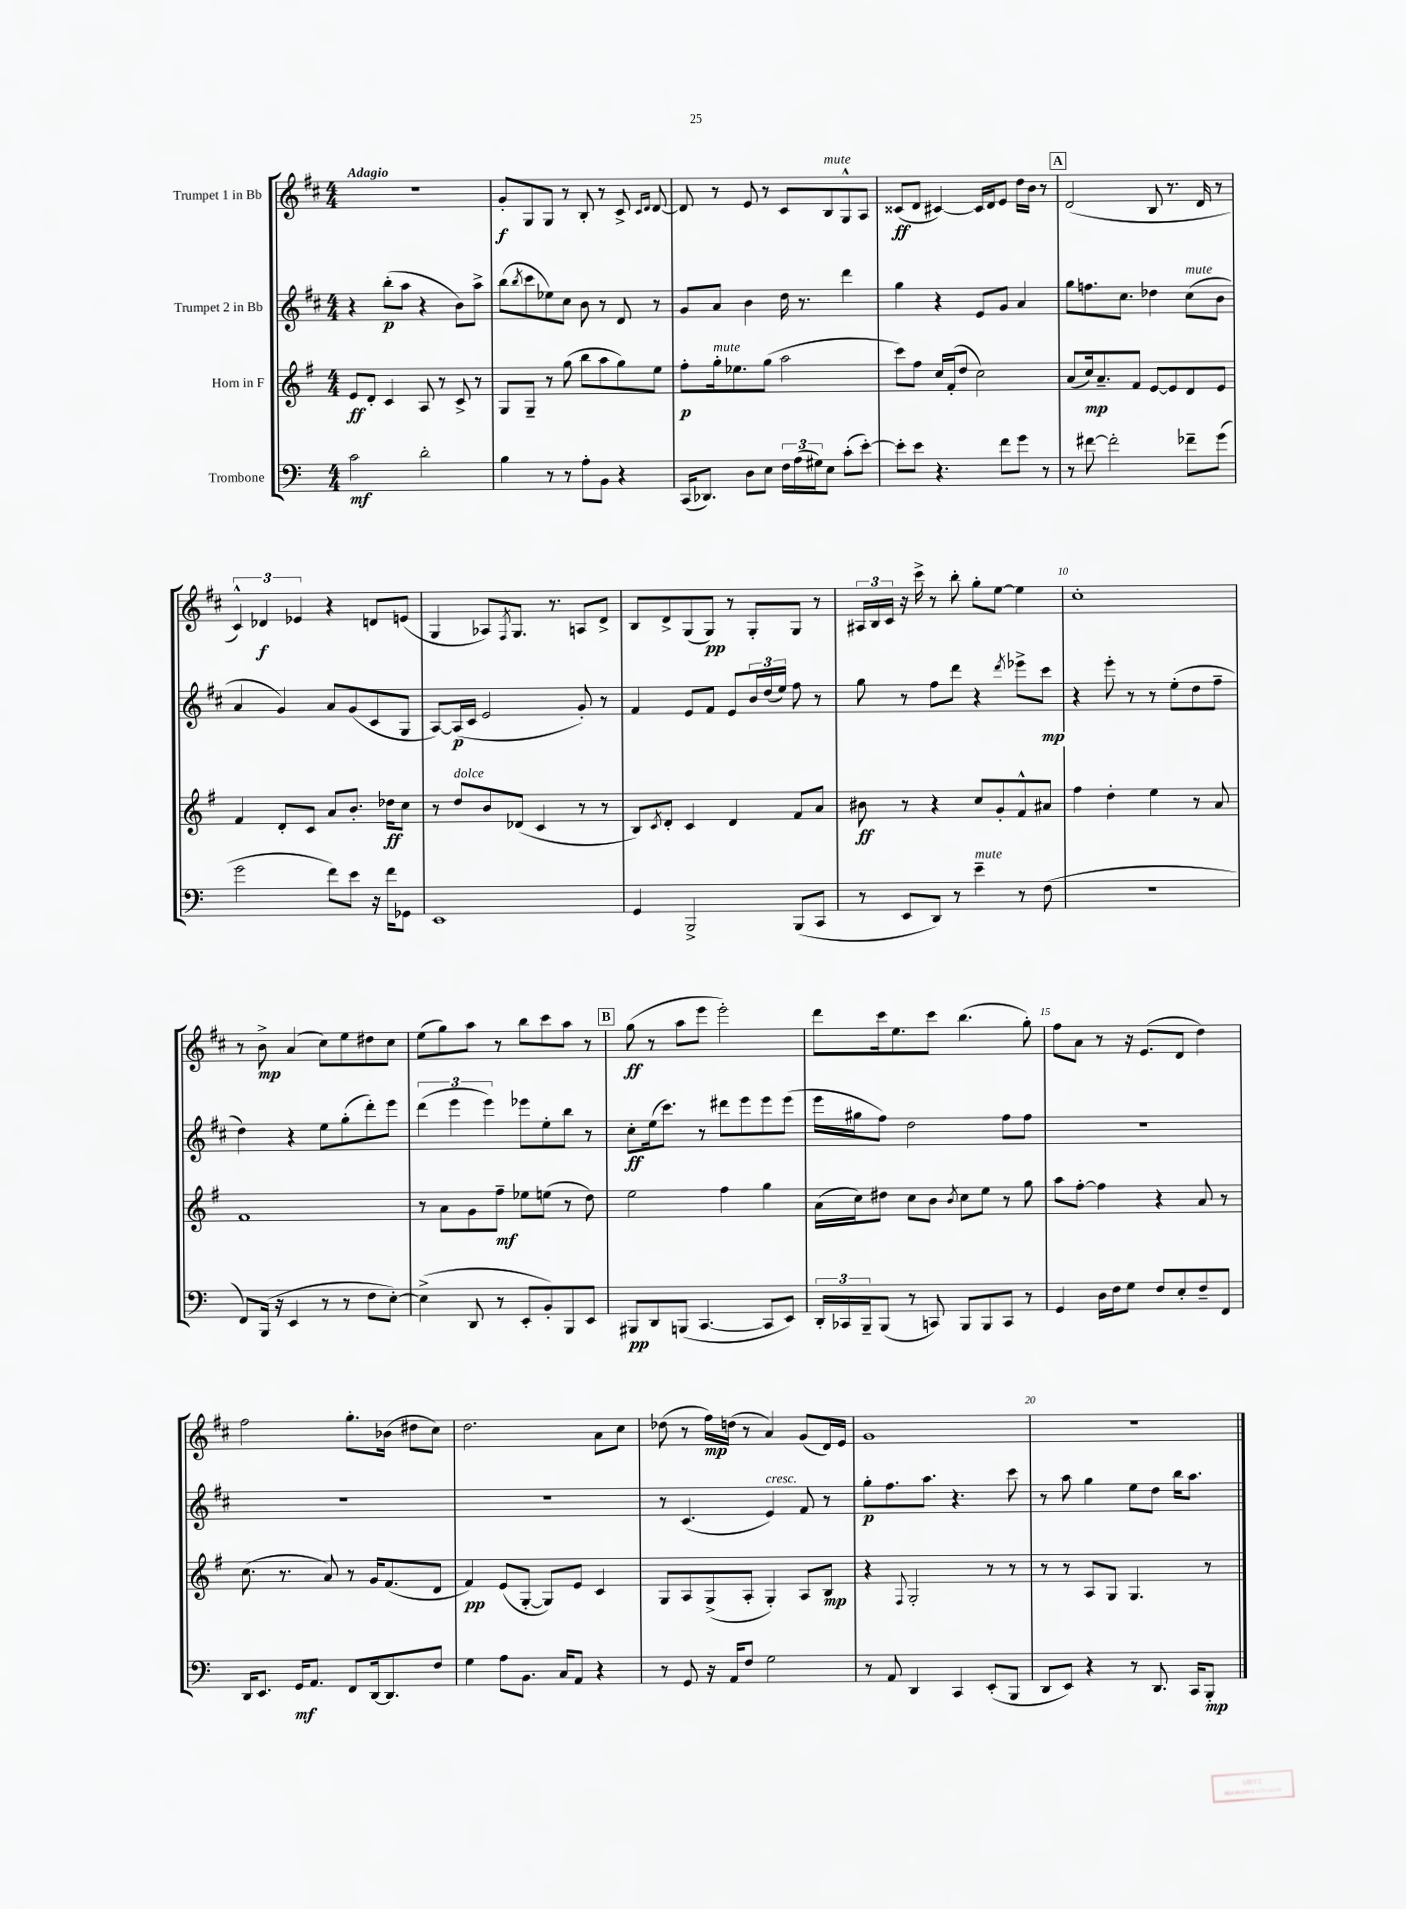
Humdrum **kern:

**kern	**dynam	**kern	**dynam	**kern	**dynam	**kern	**dynam
*part4	*part4	*part3	*part3	*part2	*part2	*part1	*part1
*staff4	*staff4	*staff3	*staff3	*staff2	*staff2	*staff1	*staff1
*I"Trombone	*	*I"Horn in F	*	*I"Trumpet 2 in Bb	*	*I"Trumpet 1 in Bb	*
*clefF4	*	*clefG2	*	*clefG2	*	*clefG2	*
*k[]	*	*k[f#]	*	*k[f#c#]	*	*k[f#c#]	*
*M4/4	*	*M4/4	*	*M4/4	*	*M4/4	*
=1	=1	=1	=1	=1	=1	=1	=1
!	!	!	!	!	!	!LO:TX:a:B:t=Adagio	!
2c\	mf	8e/L	ff	4r	.	1r	.
.	.	8d'/J	.	.	.	.	.
.	.	4c/	.	(8bb'\L	p	.	.
.	.	.	.	8aa\J	.	.	.
2d'\	.	8A/	.	4r	.	.	.
.	.	8r	.	.	.	.	.
.	.	8c^/	.	8b\L)	.	.	.
.	.	8r	.	8aa^\J	.	.	.
=2	=2	=2	=2	=2	=2	=2	=2
4B\	.	8G/L	.	(8bb\L	.	8g'/L	f
.	.	.	.	8qbb/	.	.	.
.	.	8G~/J	.	8ccc#\	.	8G/	.
8r	.	8r	.	8ee-X\)	.	8G/J	.
8r	.	(8gg\	.	8cc#\J	.	8r	.
8A'\L	.	8bb\L	.	8b\	.	8B'/	.
8BB\J	.	8aa\	.	8r	.	8r	.
4r	.	8gg\)	.	8d/	.	8c#^/	.
.	.	.	.	.	.	16qqc#/LL	.
.	.	.	.	.	.	16qqd/JJ	.
.	.	8ee\J	.	8r	.	[8d/	.
=3	=3	=3	=3	=3	=3	=3	=3
(16CC/KL	.	8ff#'\L	p	8g/L	.	8d/]	.
8.DD-X/J)	.	.	.	.	.	.	.
!	!	!LO:TX:a:i:t=mute	!	!	!	!	!
.	.	16gg'\k	.	8a/J	.	8r	.
.	.	8.ee-X\	.	.	.	.	.
8D\L	.	.	.	4b\	.	8e/	.
8E\J	.	(8gg\J	.	.	.	8r	.
24F\LL	.	2aa\	.	16dd\	.	8c#/L	.
(24A\	.	.	.	.	.	.	.
.	.	.	.	8.r	.	.	.
24G#X\J)	.	.	.	.	.	.	.
!	!	!	!	!	!	!LO:TX:a:i:t=mute	!
8E\J	.	.	.	.	.	8B/	.
(8c'\L	.	.	.	4ddd\	.	8G^^/	.
[8e'\J)	.	.	.	.	.	8A/J	.
=4	=4	=4	=4	=4	=4	=4	=4
8e'\L]	.	8ccc\L)	.	4gg\	.	(8c##X/L	ff
8e\J	.	8ff#\J	.	.	.	8d/J	.
4.r	.	16cc/LL	.	4r	.	[4c#X/)	.
.	.	(16f#'/J	.	.	.	.	.
.	.	8dd/J	.	.	.	.	.
.	.	2cc\)	.	8e/L	.	16c#/LL]	.
.	.	.	.	.	.	16d/J	.
8f\L	.	.	.	8g/J	.	8e/J	.
8g\J	.	.	.	4a/	.	16dd\LL	.
.	.	.	.	.	.	16b\JJ	.
8r	.	.	.	.	.	8r	.
!!LO:REH:place=s1:t=A
=5	=5	=5	=5	=5	=5	=5	=5
8r	.	(8a/L	.	8gg\L	.	(2d/	.
[8f#X\	.	16cc/k)	mp	8.ffn\	.	.	.
.	.	8.a~/	.	.	.	.	.
2f#'\]	.	.	.	.	.	.	.
.	.	.	.	8.cc#\J	.	.	.
.	.	8f#/J	.	.	.	.	.
.	.	[8e/L	.	4dd-X\	.	8B/	.
.	.	8e/]	.	.	.	8.r	.
!	!	!	!	!LO:TX:a:i:t=mute	!	!	!
8f-X~\L	.	8d/	.	(8cc#\L	.	.	.
.	.	.	.	.	.	16d/	.
(8g\J	.	8e/J	.	8b\J	.	8r	.
!!LO:LB:g=z
=6	=6	=6	=6	=6	=6	=6	=6
2g\	.	4f#/	.	4a/	.	6c#^^/)	.
.	.	.	.	.	.	6d-X/	f
.	.	8d'/L	.	4g/)	.	.	.
.	.	.	.	.	.	6e-X/	.
.	.	8c/J	.	.	.	.	.
8f\L)	.	8a/L	.	8a/L	.	4r	.
8e\J	.	8.b'/J	.	(8g/	.	.	.
16r	.	.	.	8c#/	.	8dn/L	.
16f\KL	.	16dd-X\KL	ff	.	.	.	.
8GG-X\J	.	8cc\J	.	8G/J	.	(8en/J	.
=7	=7	=7	=7	=7	=7	=7	=7
1EE	.	8r	.	[8A/L)	.	4G/	.
!	!	!LO:TX:a:i:t=dolce	!	!	!	!	!
.	.	8dd/L	.	(16A/L]	p	.	.
.	.	.	.	16c#/JJ	.	.	.
.	.	8b/	.	2e/	.	8A-X/L)	.
.	.	.	.	.	.	8qF#/	.
.	.	(8d-X/J	.	.	.	8.G/J	.
.	.	4c/	.	.	.	.	.
.	.	.	.	.	.	8.r	.
.	.	8r	.	8g'/)	.	8An/L	.
.	.	8r	.	8r	.	8d^/J	.
=8	=8	=8	=8	=8	=8	=8	=8
4GG/	.	8B/L)	.	4f#/	.	8B/L	.
.	.	8qc/	.	.	.	.	.
.	.	8d'/J	.	.	.	8d^/	.
2BBB^/	.	4c/	.	8e/L	.	(8G/	.
.	.	.	.	8f#/J	.	8G/J)	pp
.	.	4d/	.	8e/L	.	8r	.
.	.	.	.	24b/L	.	8G'/L	.
.	.	.	.	(24dd/	.	.	.
.	.	.	.	24ee/JJ)	.	.	.
(8BBB/L	.	8f#/L	.	8ff#\	.	8G/J	.
8CC/J	.	8a/J	.	8r	.	8r	.
=9	=9	=9	=9	=9	=9	=9	=9
8r	.	8b#X\	ff	8gg\	.	24A#X/LL	.
.	.	.	.	.	.	24B/	.
.	.	.	.	.	.	24c#/JJ	.
8EE/L	.	8r	.	8r	.	16r	.
.	.	.	.	.	.	16ccc#^\	.
8DD/J)	.	4r	.	8ff#\L	.	8r	.
8r	.	.	.	8ddd\J	.	8bb'\	.
!LO:TX:a:i:t=mute	!	!	!	!	!	!	!
4e~\	.	8cc/L	.	4r	.	8gg'\L	.
.	.	8g'/	.	.	.	[8ee\J	.
.	.	.	.	8qddd/	.	.	.
8r	.	8f#^^/	.	8eee-X^\L	.	4ee\]	.
(8F\	.	8a#X/J	.	8ccc#\J	mp	.	.
=10	=10	=10	=10	=10	=10	=10	=10
1r	.	4ff#\	.	4r	.	1cc#'	.
.	.	4dd'\	.	8eee'\	.	.	.
.	.	.	.	8r	.	.	.
.	.	4ee\	.	8r	.	.	.
.	.	.	.	(8ee'\L	.	.	.
.	.	8r	.	8dd\	.	.	.
.	.	8a/	.	8ff#~\J	.	.	.
!!LO:LB:g=z
=11	=11	=11	=11	=11	=11	=11	=11
8FF/L)	.	1f#	.	4dd\)	.	8r	.
(16BBB/Jk	.	.	.	.	.	8b^\	mp
16r	.	.	.	.	.	.	.
4EE/	.	.	.	4r	.	(4a/	.
8r	.	.	.	8ee\L	.	8cc#\L)	.
8r	.	.	.	(8gg'\	.	8ee\	.
8F\L	.	.	.	8ddd'\)	.	8dd#X\	.
[8E'\J)	.	.	.	8eee\J	.	8cc#\J	.
=12	=12	=12	=12	=12	=12	=12	=12
(4E^\]	.	8r	.	(6ddd\	.	(8ee\L	.
.	.	8a\L	.	.	.	8gg\)	.
.	.	.	.	6eee\	.	.	.
8DD/	.	8g\	.	.	.	8aa\J	.
.	.	.	.	6eee\)	.	.	.
8r	.	8ff#~\J	mf	.	.	8r	.
8EE'/L	.	8ee-X\L	.	8eee-X\L	.	8bb\L	.
8BB'/)	.	(8een\J	.	8ee'\	.	8ccc#\	.
8BBB/	.	8r	.	8bb\J	.	8aa\J	.
8EE/J	.	8dd\)	.	8r	.	8r	.
!!LO:REH:place=s1:t=B
=13	=13	=13	=13	=13	=13	=13	=13
8BBB#X/L	pp	2ee\	.	8cc#'\L	ff	(8gg\	ff
8DD/	.	.	.	(16ee\k	.	8r	.
.	.	.	.	8.ccc#\J)	.	.	.
(8BBBn/J	.	.	.	.	.	8aa\L	.
[4.CC/	.	.	.	8r	.	8eee\J	.
.	.	4ff#\	.	8ddd#X\L	.	2eee'\)	.
.	.	.	.	8eee\	.	.	.
8CC/L]	.	4gg\	.	8eee\	.	.	.
8EE/J)	.	.	.	(8eee\J	.	.	.
=14	=14	=14	=14	=14	=14	=14	=14
24DD'/LL	.	(16a\LL	.	16eee\LL	.	8ddd\L	.
24CC-X/	.	.	.	.	.	.	.
.	.	16cc\J)	.	16gg#X\J	.	.	.
24BBB~/J	.	.	.	.	.	.	.
(8BBB/J	.	8dd#X\J	.	8ff#\J)	.	16ccc#\k	.
.	.	.	.	.	.	8.ee\	.
8r	.	8cc\L	.	2dd\	.	.	.
8CCn/)	.	8b\J	.	.	.	8ccc#\J	.
.	.	8qb/	.	.	.	.	.
8BBB/L	.	8cc\L	.	.	.	(4.bb\	.
8BBB/	.	8ee\J	.	.	.	.	.
8CC/J	.	8r	.	8ff#\L	.	.	.
8r	.	8gg\	.	8ff#\J	.	8gg'\)	.
=15	=15	=15	=15	=15	=15	=15	=15
4GG/	.	8aa\L	.	1r	.	8ff#\L	.
.	.	[8ff#'\J	.	.	.	8a\J	.
16D\LL	.	4ff#\]	.	.	.	8r	.
16F\J	.	.	.	.	.	.	.
8G\J	.	.	.	.	.	16r	.
.	.	.	.	.	.	(8.e/L	.
8F/L	.	4r	.	.	.	.	.
8E'/	.	.	.	.	.	8d/J	.
8F~/	.	8a/	.	.	.	4dd\)	.
8FF/J	.	8r	.	.	.	.	.
!!LO:LB:g=z
=16	=16	=16	=16	=16	=16	=16	=16
16DD/KL	.	(8.cc\	.	1r	.	2ff#\	.
8.EE/J	.	.	.	.	.	.	.
.	.	8.r	.	.	.	.	.
16GG/KL	mf	.	.	.	.	.	.
8.AA/J	.	.	.	.	.	.	.
.	.	8a/)	.	.	.	.	.
8FF/L	.	8r	.	.	.	8.gg'\L	.
[16DD/k	.	16g/KL	.	.	.	.	.
8.DD/]	.	(8.f#/	.	.	.	(16b-X\Jk	.
.	.	.	.	.	.	8dd#X\L	.
8F/J	.	8d/J	.	.	.	8cc#\J)	.
=17	=17	=17	=17	=17	=17	=17	=17
4G\	.	4f#/)	pp	1r	.	2.dd\	.
8A\L	.	(8e/L	.	.	.	.	.
8.BB\J	.	[8G'/J	.	.	.	.	.
.	.	8G/L])	.	.	.	.	.
16C/KL	.	.	.	.	.	.	.
8AA/J	.	8e/J	.	.	.	.	.
4r	.	4c/	.	.	.	8a\L	.
.	.	.	.	.	.	8cc#\J	.
=18	=18	=18	=18	=18	=18	=18	=18
8r	.	8G/L	.	8r	.	(8dd-X\	.
8GG/	.	8A/	.	(4.c#/	.	8r	.
16r	.	(8G^/	.	.	.	16ff#\LL)	mp
16AA/KL	.	.	.	.	.	(16ddn\JJ	.
8F/J	.	8A'/J	.	.	.	8r	.
!	!	!	!	!LO:TX:a:i:t=cresc.	!	!	!
2G\	.	4G'/)	.	4e/)	.	4a/)	.
.	.	8A/L	.	8f#/	.	(8g/L	.
.	.	8B/J	mp	8r	.	16d/L)	.
.	.	.	.	.	.	16e/JJ	.
=19	=19	=19	=19	=19	=19	=19	=19
8r	.	4r	.	8gg'\L	p	1g	.
8AA/	.	.	.	8.ff#\	.	.	.
.	.	8qqF#/	.	.	.	.	.
4DD/	.	2G'/	.	.	.	.	.
.	.	.	.	8.aa\J	.	.	.
4CC/	.	.	.	4.r	.	.	.
(8EE'/L	.	8r	.	.	.	.	.
8BBB/J	.	8r	.	8ccc#\	.	.	.
=20	=20	=20	=20	=20	=20	=20	=20
8DD/L	.	8r	.	8r	.	1r	.
8EE/J)	.	8r	.	8aa\	.	.	.
4r	.	8A/L	.	4gg\	.	.	.
.	.	8G/J	.	.	.	.	.
8r	.	4.G/	.	8ee\L	.	.	.
8.DD/	.	.	.	8dd\J	.	.	.
.	.	.	.	16bb\KL	.	.	.
16CC/KL	.	.	.	8.aa\J	.	.	.
8BBB'/J	mp	8r	.	.	.	.	.
==	==	==	==	==	==	==	==
*-	*-	*-	*-	*-	*-	*-	*-
